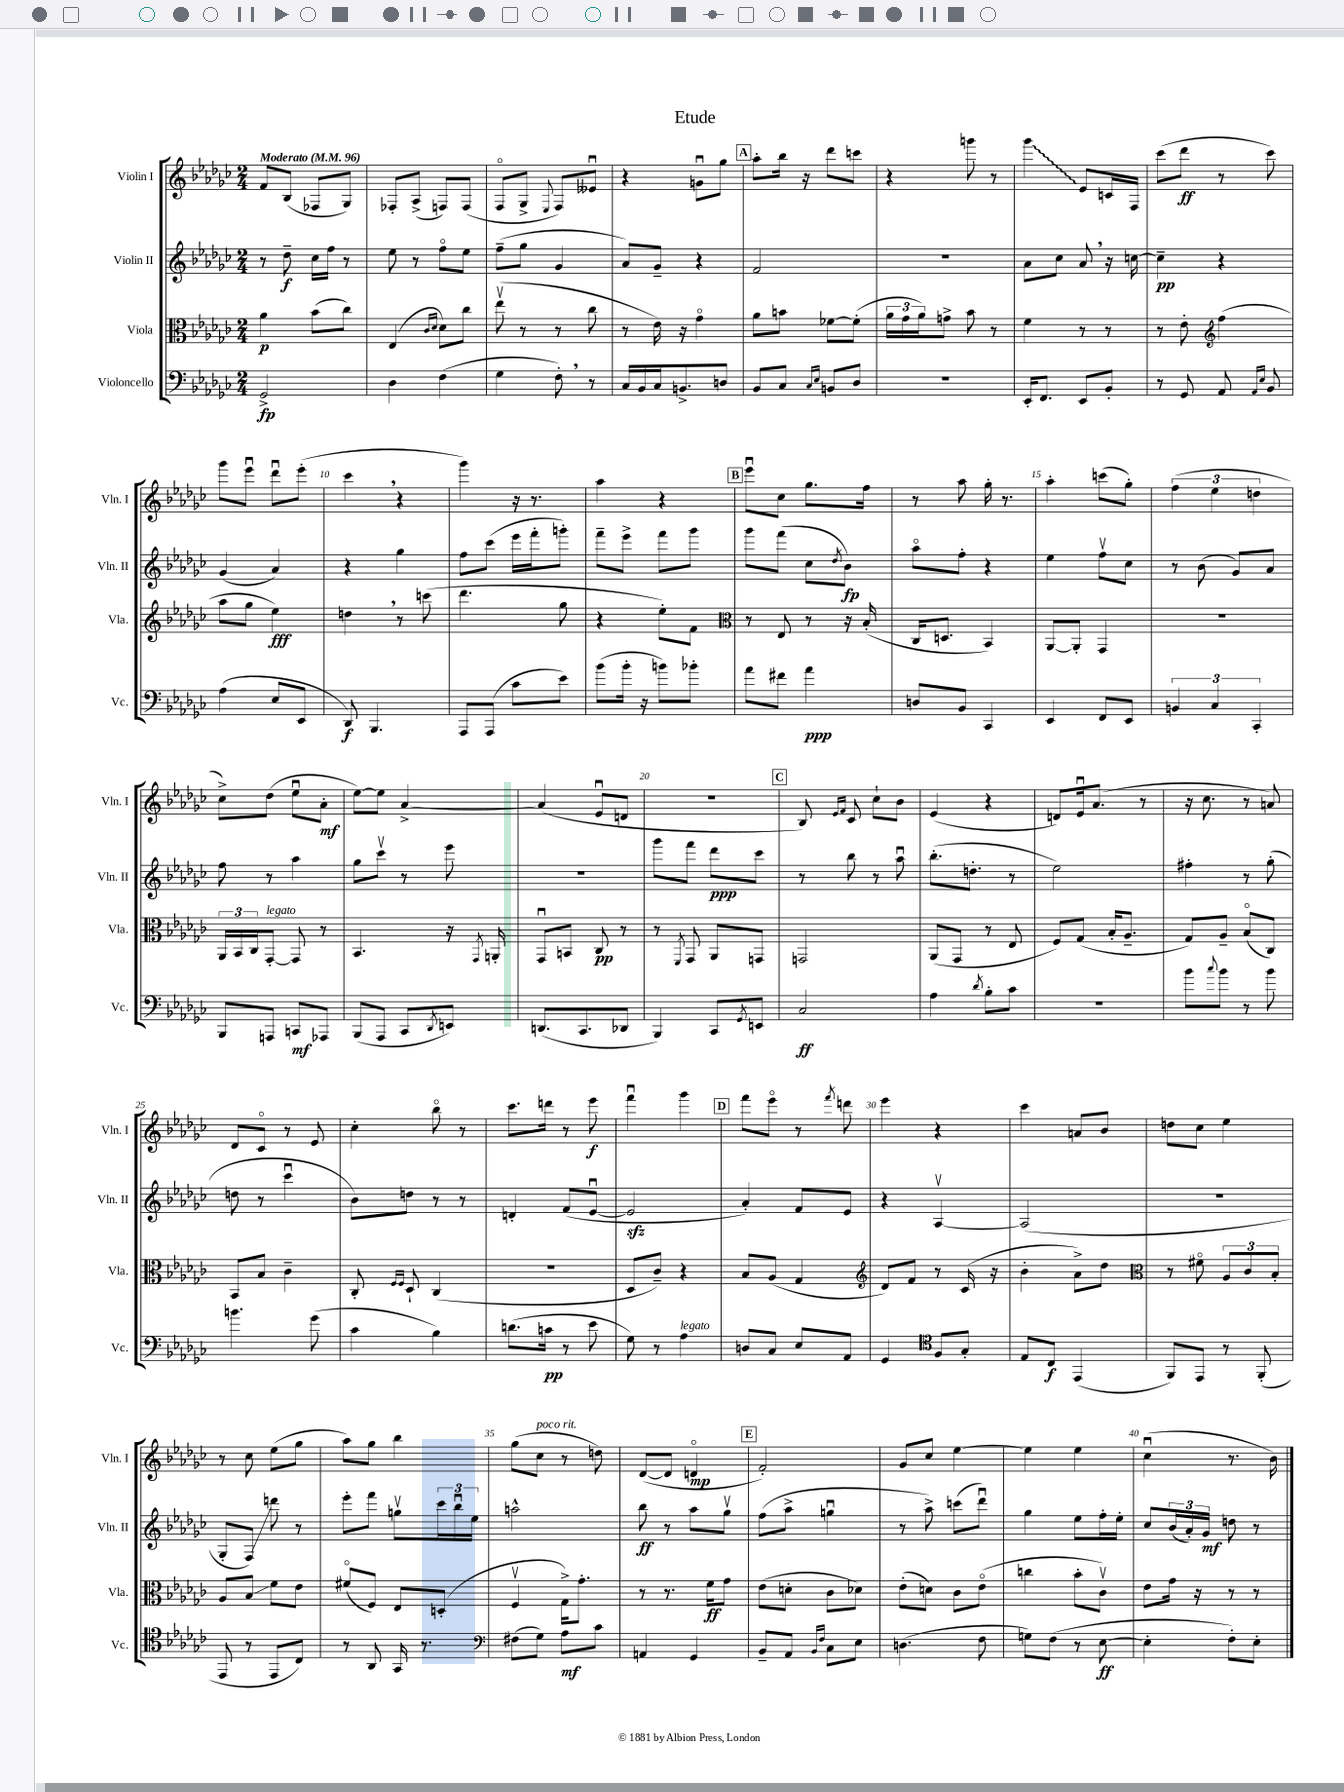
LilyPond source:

\header { title = "Etude" }
<<
\new StaffGroup <<
\new Staff = "s0" \with { instrumentName = "Violin I" shortInstrumentName = "Vln. I" } {
    \clef treble \key ges \major \numericTimeSignature \time 2/4 \tempo "Moderato" 4 = 96
    f'8 bes8( fes8 ges8) |
    fes8-. aes8->( f8) f8( |
    f8\flageolet ges8-> \appoggiatura { ees8 } f8) eeses'8\downbow |
    r4 g'8\downbow ges''8 |
    \mark \markup { \box "A" } aes''8-. bes''16 r16 des'''8 c'''8 |
    r4 g'''8 r8 |
    \once \override Glissando.style = #'zigzag ges'''4\glissando ees'8 c'16 f16 |
    ces'''8( des'''8\ff r8 ces'''8) |
    ges'''8 ees'''8\downbow des'''8\downbow ees'''8-.( |
    ces'''4 \breathe r4 |
    ges'''4) r16 r8. |
    aes''4 r4 |
    \mark \markup { \box "B" } ees'''8\downbow ces''8 ges''8. f''16 |
    r8 aes''8 ges''16-. r8. |
    aes''4-. c'''8( ges''8-.) |
    \tuplet 3/2 { f''4( ees''4 d''4 } |
    ces''8->) des''8( ees''8\downbow aes'8-.\mf |
    ees''8~) ees''8 aes'4~-> |
    aes'4( ees'8\downbow d'8 |
    r2 |
    \mark \markup { \box "C" } bes8) \grace { ees'16 f'16 } ces'8 ces''8-! bes'8 |
    ees'4( r4 |
    d'8) ees'16\downbow aes'8.( r8 |
    r16 ces''8. r8 a'8) |
    des'8 ces'8\flageolet r8 ees'8 |
    ces''4-. bes''8\flageolet r8 |
    ces'''8. d'''16 r8 ees'''8\f |
    f'''4\downbow ges'''4 |
    \mark \markup { \box "D" } f'''8 ees'''8\flageolet r8 \acciaccatura { f'''8 } d'''8 |
    ees'''4 r4 |
    ces'''4 a'8 bes'8 |
    d''8 ces''8 ees''4 |
    r8 ces''8 ees''8( ges''8 |
    aes''8) ges''8 bes''4 |
    ges''8( ces''8^\markup { \italic "poco rit." } r8 d''8) |
    des'8~( des'8 d'4\flageolet\mp |
    \mark \markup { \box "E" } f'2-.) |
    ges'8 ces''8 ees''4~ |
    ees''4 ees''4 |
    ces''4\downbow( r8. bes'16) \bar "|." |
}
\new Staff = "s1" \with { instrumentName = "Violin II" shortInstrumentName = "Vln. II" } {
    \clef treble \key ges \major \numericTimeSignature \time 2/4
    r8 des''8--\f ces''16 f''16 r8 |
    ees''8 r8 f''8\flageolet ees''8 |
    f''8--( ges''8 ges'4 |
    aes'8) ges'8-- r4 |
    \mark \markup { \box "A" } f'2 |
    R2 |
    aes'8 ces''8 aes'8 \breathe r16 c''16~ |
    c''4--\pp r4 |
    ges'4( aes'4) |
    r4 ges''4 |
    f''8 ces'''8( ees'''16 f'''16-. g'''8-.) |
    f'''8-- ees'''8-> f'''8 ges'''8 |
    \mark \markup { \box "B" } ges'''8 f'''8( ces''8 \acciaccatura { des''8 } bes'8\fp) |
    aes''8\flageolet f''8-. r4 |
    ees''4 f''8\upbow ces''8 |
    r8 bes'8( ges'8) aes'8 |
    f''8 r8 aes''4 |
    ges''8 ces'''8\upbow r8 ees'''8 |
    R2 |
    ges'''8 f'''8 des'''8\ppp ces'''8 |
    \mark \markup { \box "C" } r8 bes''8 r8 aes''8\downbow |
    bes''8.-.( d''8.-. r8 |
    ees''2) |
    fis''4-. r8 ges''8-.( |
    d''8 r8 ces'''4\downbow |
    bes'8) d''8 r8 r8 |
    d'4-. f'8( ees'8~\downbow |
    ees'2\sfz |
    \mark \markup { \box "D" } aes'4-.) f'8 ees'8 |
    r4 aes4~\upbow |
    aes2( |
    R2 |
    ges8-. f8\glissando) d'''8 r8 |
    ees'''8-. f'''8 g''8\upbow \tuplet 3/2 { ces'''16 bes''16\downbow ees''16 } |
    a''2-^ |
    bes''8\ff r8 aes''8 ges''8\upbow |
    \mark \markup { \box "E" } f''8( aes''8-> g''4\downbow |
    r8 aes''8->) c'''8( des'''8\downbow) |
    ges''4 ees''8 f''16-. ees''16-. |
    ces''8 \tuplet 3/2 { bes'16( aes'16-.) ges'16\mf } d''8 r8 \bar "|." |
}
\new Staff = "s2" \with { instrumentName = "Viola" shortInstrumentName = "Vla." } {
    \clef alto \key ges \major \numericTimeSignature \time 2/4
    aes'4\p bes'8( ces''8) |
    ees4( \grace { ces'16 des'16 } des'8) ces''8 |
    ees''8\upbow( r8 r8 ces''8 |
    r8 ees'16) r16 ges'4\flageolet |
    \mark \markup { \box "A" } aes'8 b'8 fes'8~ fes'8-.( |
    \tuplet 3/2 { aes'16 ges'16 aes'16) } g'8-> bes'8 r8 |
    f'4 r8 r8 |
    r8 ees'8-. \clef treble f''4( |
    aes''8 ges''8 ees''4\fff) |
    d''4 \breathe r8 c'''8( |
    des'''4. ges''8 |
    r4 ees''8-.) f'8 |
    \mark \markup { \box "B" } \clef alto r8 ees8 r8 r16 bes16-.( |
    ces16 d8. bes,4) |
    aes,8~ aes,8-. ges,4 |
    R2 |
    \tuplet 3/2 { aes,16 bes,16 ces16 } ges,8~-.^\markup { \italic "legato" } ges,8 r8 |
    bes,4. r16 \acciaccatura { ges,8 } a,16-. |
    ges,8\downbow b,8 ces8\pp r8 |
    r8 \acciaccatura { f,8 } ges,8 aes,8 g,8 |
    \mark \markup { \box "C" } g,2 |
    aes,8( ges,8 r8 ees8 |
    f8) ges8( bes16-. aes8.-- |
    ges8) aes8-- bes8\flageolet( ces8) |
    bes,8 bes8 ces'4-- |
    ces8-. \grace { f16 f16 } des8-! ces4( |
    R2 |
    des8 ces'8--) r4 |
    \mark \markup { \box "D" } bes8 aes8( ges4 |
    \clef treble des'8) f'8 r8 ces'16( r16 |
    bes'4-. aes'8->) des''8 |
    \clef alto r8 fis'8\flageolet \tuplet 3/2 { aes8 ces'8 bes8-. } |
    aes8 bes8\glissando f'8 ees'8 |
    fis'8\flageolet( f8) ees8 d8-.( |
    f4\upbow ges16->) ges'8.-. |
    r8 r8. f'16\ff ges'8 |
    \mark \markup { \box "E" } ees'8( d'8-. ces'8 des'8) |
    ees'8-.( d'8) ces'8 ees'8\flageolet( |
    c''4 bes'8-. ces'8\upbow) |
    ees'8 ges'16 r16 r8 r8 \bar "|." |
}
\new Staff = "s3" \with { instrumentName = "Violoncello" shortInstrumentName = "Vc." } {
    \clef bass \key ges \major \numericTimeSignature \time 2/4
    ges,2->\fp |
    des4 f4( |
    ges4 f8-.) \breathe r8 |
    ces16 bes,16 ces16 b,8.-> d8 |
    \mark \markup { \box "A" } bes,8 ces8 \grace { ces16 ees16 } b,8 des8 |
    r2 |
    ees,16-. f,8. ees,8 bes,8-. |
    r8 ges,8 aes,8 \grace { aes,16 ees16 } bes,8 |
    aes4( ees8 ees,8 |
    des,8\f) bes,,4. |
    aes,,8 aes,,8( ces'8 ees'8) |
    bes'8( bes'16-. r16 b'8) bes'8-. |
    \mark \markup { \box "B" } aes'8 fis'8 aes'4\ppp |
    d8 bes,8 ces,4 |
    ees,4 f,8 ees,8 |
    \tuplet 3/2 { b,4 ces4 ces,4-. } |
    bes,,8 a,,8 c,8\mf aes,,8 |
    bes,,8( aes,,8 ces,8 \acciaccatura { des,8 } e,8) |
    d,8.( ces,8. des,8 |
    bes,,4) ces,8 \acciaccatura { ges,8 } e,8 |
    \mark \markup { \box "C" } ces2\ff |
    aes4 \acciaccatura { des'8 } bes8-. ces'8 |
    R2 |
    bes'8 \appoggiatura { ces''8 } bes'8 r8 bes'8 |
    b'4. ges'8( |
    ces'4 bes4) |
    d'8.( c'16\pp r8 ees'8 |
    ges8) r8 aes4^\markup { \italic "legato" } |
    \mark \markup { \box "D" } d8 ces8 ees8 aes,8 |
    ges,4 \clef tenor f8 ges8-. |
    ees8 ces8\f ees,4( |
    f,8) ees,8 r8 f,8-.( |
    ees,8 r8 ees,8 ces8) |
    r8 aes,8 ges,16 r8. |
    \clef bass fis8( ges8) aes8\mf ces'8 |
    a,4 ges,4 |
    \mark \markup { \box "E" } bes,8-- aes,8 \grace { bes,16 f16 } ces8 ees8 |
    d4.( f8 |
    g8) f8( r8 ees8~\ff |
    ees4-. f8-.) ees8-. \bar "|." |
}
>>
>>
\layout { \context { \Score \override BarNumber.break-visibility = ##(#f #t #t) barNumberVisibility = #(every-nth-bar-number-visible 5) } }
